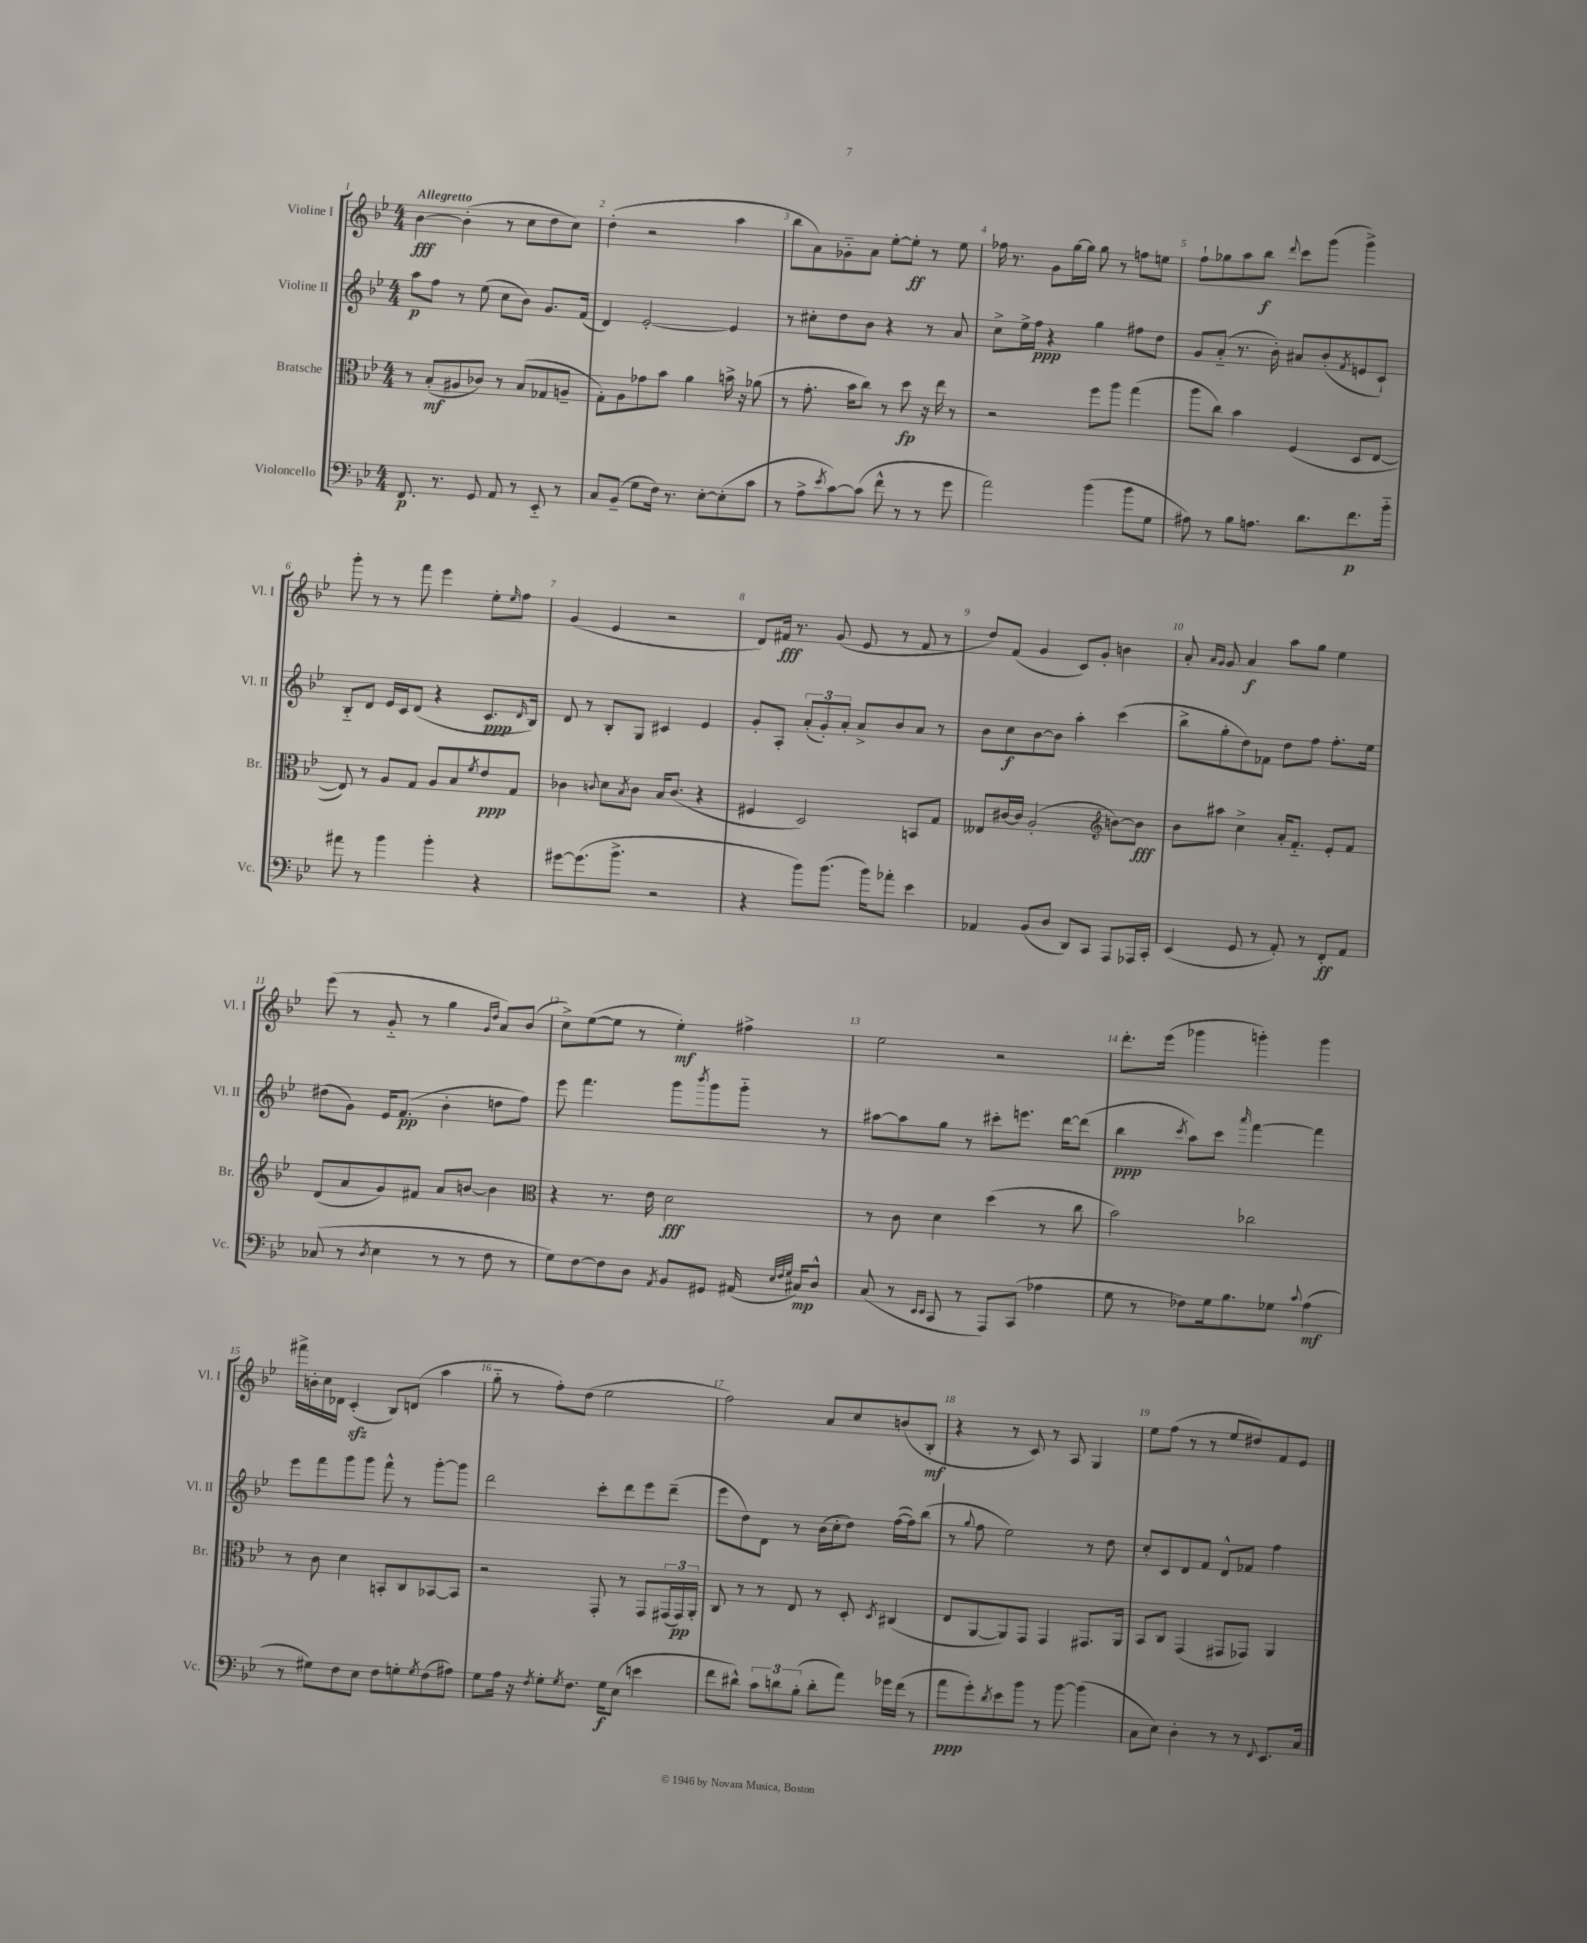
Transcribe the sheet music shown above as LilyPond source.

<<
\new StaffGroup <<
\new Staff = "s0" \with { instrumentName = "Violine I" shortInstrumentName = "Vl. I" } {
    \clef treble \key bes \major \numericTimeSignature \time 4/4 \tempo "Allegretto"
    bes'4~\fff bes'4-.( r8 c''8 d''8 c''8) |
    d''4-.( r2 a''4 |
    bes''8 a'8) ges'8-_ a'8 ees''8~-. ees''8-.\ff r8 ees''8 |
    fes''16 r8. g'8 g''16~ g''16 g''8 r8 f''8 e''8 |
    f''8-! ges''8 a''8 bes''8\f \appoggiatura { d'''8 } c'''8 g'''8( g'''4->) |
    g'''8-. r8 r8 f'''8 ees'''4 ees''8-. \grace { ees''16 } f''8 |
    g'4( ees'4 r2 |
    d'8) fis'16\fff r8. g'8( ees'8 r8 fis'8 r8 |
    d''8) f'8( g'4 c'8) g'8-. b'4 |
    a'8-. \grace { a'16 g'16 } g'8 a'4\f a''8 g''8 ees''4 |
    ees'''8( r8 g'8-_ r8 g''4 \grace { g'16 d''16 } a'8) bes'8( |
    c''8->) ees''8~( ees''8 r8 ees''4-.\mf) fis''4-> |
    ees''2 r2 |
    d'''8.-. ees'''16( ges'''4 g'''4-.) g'''4 |
    fis'''16-> b'16-. c''16 des'16 c'4-.\sfz( bes8) d'8( a''4 |
    g''8-_ r8 f''8-.) d''8( ees''2 |
    f''2) a'8 c''8 b'8( bes8-.\mf |
    r4 r8 c'8) r8 a8 g4 |
    ees''8 f''8( r8 r8 ees''8 dis''8) f'8 ees'8 \bar "|." |
}
\new Staff = "s1" \with { instrumentName = "Violine II" shortInstrumentName = "Vl. II" } {
    \clef treble \key bes \major \numericTimeSignature \time 4/4
    a''8\p f''8 r8 ees''8( c''8 bes'8) g'8. f'16( |
    d'4) ees'2~-. ees'4 |
    r8 cis''8-. d''8 bes'8 r4 r8 a'8 |
    c''8-> ees''16-> f''16\ppp r4 g''4 fis''8 d''8 |
    g'8 a'8-_( r8. bes'16-.) ais'8 bes'8-.( \acciaccatura { f'8 } e'8 c'8-!) |
    bes8-_ d'8 ees'16 c'16 d'8( r4 c'8.\ppp \grace { d'16 } bes16) |
    d'8 r8 bes8-. g8 cis'4 ees'4 |
    g'8-. a8-. \tuplet 3/2 { a'8-.( g'8-.) a'8-. } a'8-> bes'8 a'8 r8 |
    bes'8 c''8\f bes'8~ bes'8 a''4-. c'''4( |
    bes''8-> g''8-. d''8) fes'8 d''8 f''8 f''8.-. ees''16 |
    dis''8( g'8) ees'16 f'8.\pp( bes'4-. d''8 f''8) |
    ees'''8 f'''4. g'''8 \acciaccatura { bes'''8 } g'''8 g'''8-_ r8 |
    ais''8~ ais''8 g''8 r8 cis'''8-. e'''8. d'''16~ d'''8( |
    bes''4\ppp \acciaccatura { c'''8 } a''8) c'''8 \grace { a'''16 } f'''4~ f'''4 |
    ees'''8 f'''8 g'''8 g'''8 f'''8-^ r8 g'''8~-. g'''8 |
    d'''2 c'''8-. d'''8 ees'''8 d'''8--( |
    ees'''8 d''8) d'8 r8 bes'16( c''16-. d''8) f''16~( f''16) bes''8( |
    r8 \appoggiatura { g''8 } f''8 ees''2) r8 d''8 |
    c''8-. c'8 d'8 f'8 d'8-^ fes'8 f''4 \bar "|." |
}
\new Staff = "s2" \with { instrumentName = "Bratsche" shortInstrumentName = "Br." } {
    \clef alto \key bes \major \numericTimeSignature \time 4/4
    r8 bes8-.\mf( ais8 ces'8) r8 bes8( ges8 a8-- |
    g8-.) a8 ges'8 bes'8 a'4 b'16-> r16 aes'8( |
    r8 g'8.-. bes'16 c''8) r8 d''8\fp r16 ees''16 r8 |
    r2 f''8 a''8 g''4( |
    a''8 c''8) bes'4 f4( d8 ees8~ |
    ees8) r8 a8 g8 a8 bes8 \acciaccatura { f'8 } ees'8\ppp g8 |
    ces'4 \appoggiatura { c'8 } d'8 \acciaccatura { bes8 } c'8 bes16 c'8.( r4 |
    fis4 d2) b,8 g8 |
    eeses8 cis'16~ cis'16 a2-.( \clef treble b'8~) b'8\fff |
    bes'8 ais''8 c''4-> a'16-. f'8.-_ ees'8-. f'8 |
    d'8( a'8 g'8) fis'8 a'8 b'8~ b'4 |
    \clef alto r4 r8. ees'16 d'2\fff |
    r8 c'8 d'4 d''4( r8 c''8 |
    bes'2) ces''2 |
    r8 c'8 d'4 b,8-. c8 bes,8~ bes,8 |
    r2 g,8-. r8 g,8 \tuplet 3/2 { gis,16( gis,16\pp) a,16-. } |
    c8 r8 r8 ees8 r8 d8-. \acciaccatura { d8 } cis4( |
    ees8 a,8~ a,8) g,8 g,4 gis,8. a,16 |
    bes,8 c8 g,4( gis,8 ges,8) a,4 \bar "|." |
}
\new Staff = "s3" \with { instrumentName = "Violoncello" shortInstrumentName = "Vc." } {
    \clef bass \key bes \major \numericTimeSignature \time 4/4
    f,8.\p r8. g,8 a,8 r8 ees,8-_ r8 |
    c8 bes,8--( g8 f16) r8. ees8~-. ees8-.( c'8 |
    r8 a8-> \acciaccatura { ees'8 } c'8~) c'8( f'8-^ r8 r8 g'8 |
    a'2) bes'4( bes'8 g8 |
    ais8) r8 bes8 a8. d'8. f'8.\p bes'16-_ |
    ais'8 r8 bes'4 bes'4-. r4 |
    gis'8~ gis'8.( bes'8.-> r2 |
    r4 bes'8) bes'8.( bes'16) aes'8-. ees'4 |
    aes,4 bes,8( d8 d,8) c,8 a,,8 aes,,16 c,16-. |
    ees,4( g,8 r8 a,8-.) r8 f,8-.\ff a,8 |
    ces8( r8 \acciaccatura { d8 } ees4 r8 r8 f8 r8 |
    g8) f8~ f8 d8 \acciaccatura { a,8 } bes,8 gis,8 ais,16( \grace { ees32 f32 g32 } cis16\mp) d8-^ |
    c8( r8 \grace { ees,16 ees,16 } c,8 r8 a,,8) c,8( aes4 |
    g8 r8 fes8) g16 bes8. ges8 \appoggiatura { c'8 } a4\mf( |
    r8 gis8) f8 ees8 f8 g8-. \acciaccatura { g8 } f8( ais8) |
    g8 a16 r16 \acciaccatura { f8 } g8-. \acciaccatura { g8 } f8. g16\f ees8( e'4 |
    f'8 dis'8-^) \tuplet 3/2 { c'8 d'8 bes8-.( } d'8-. a'8) ges'16 f'16( r8 |
    a'8\ppp g'8-.) \acciaccatura { d'8 } ees'8 bes'8 r8 bes'8~ bes'4( |
    c8 ees8) d4-. r8 r8 \appoggiatura { f,8 } ees,8. c16 \bar "|." |
}
>>
>>
\layout { \context { \Score \override BarNumber.break-visibility = ##(#f #t #t) barNumberVisibility = #all-bar-numbers-visible } }
